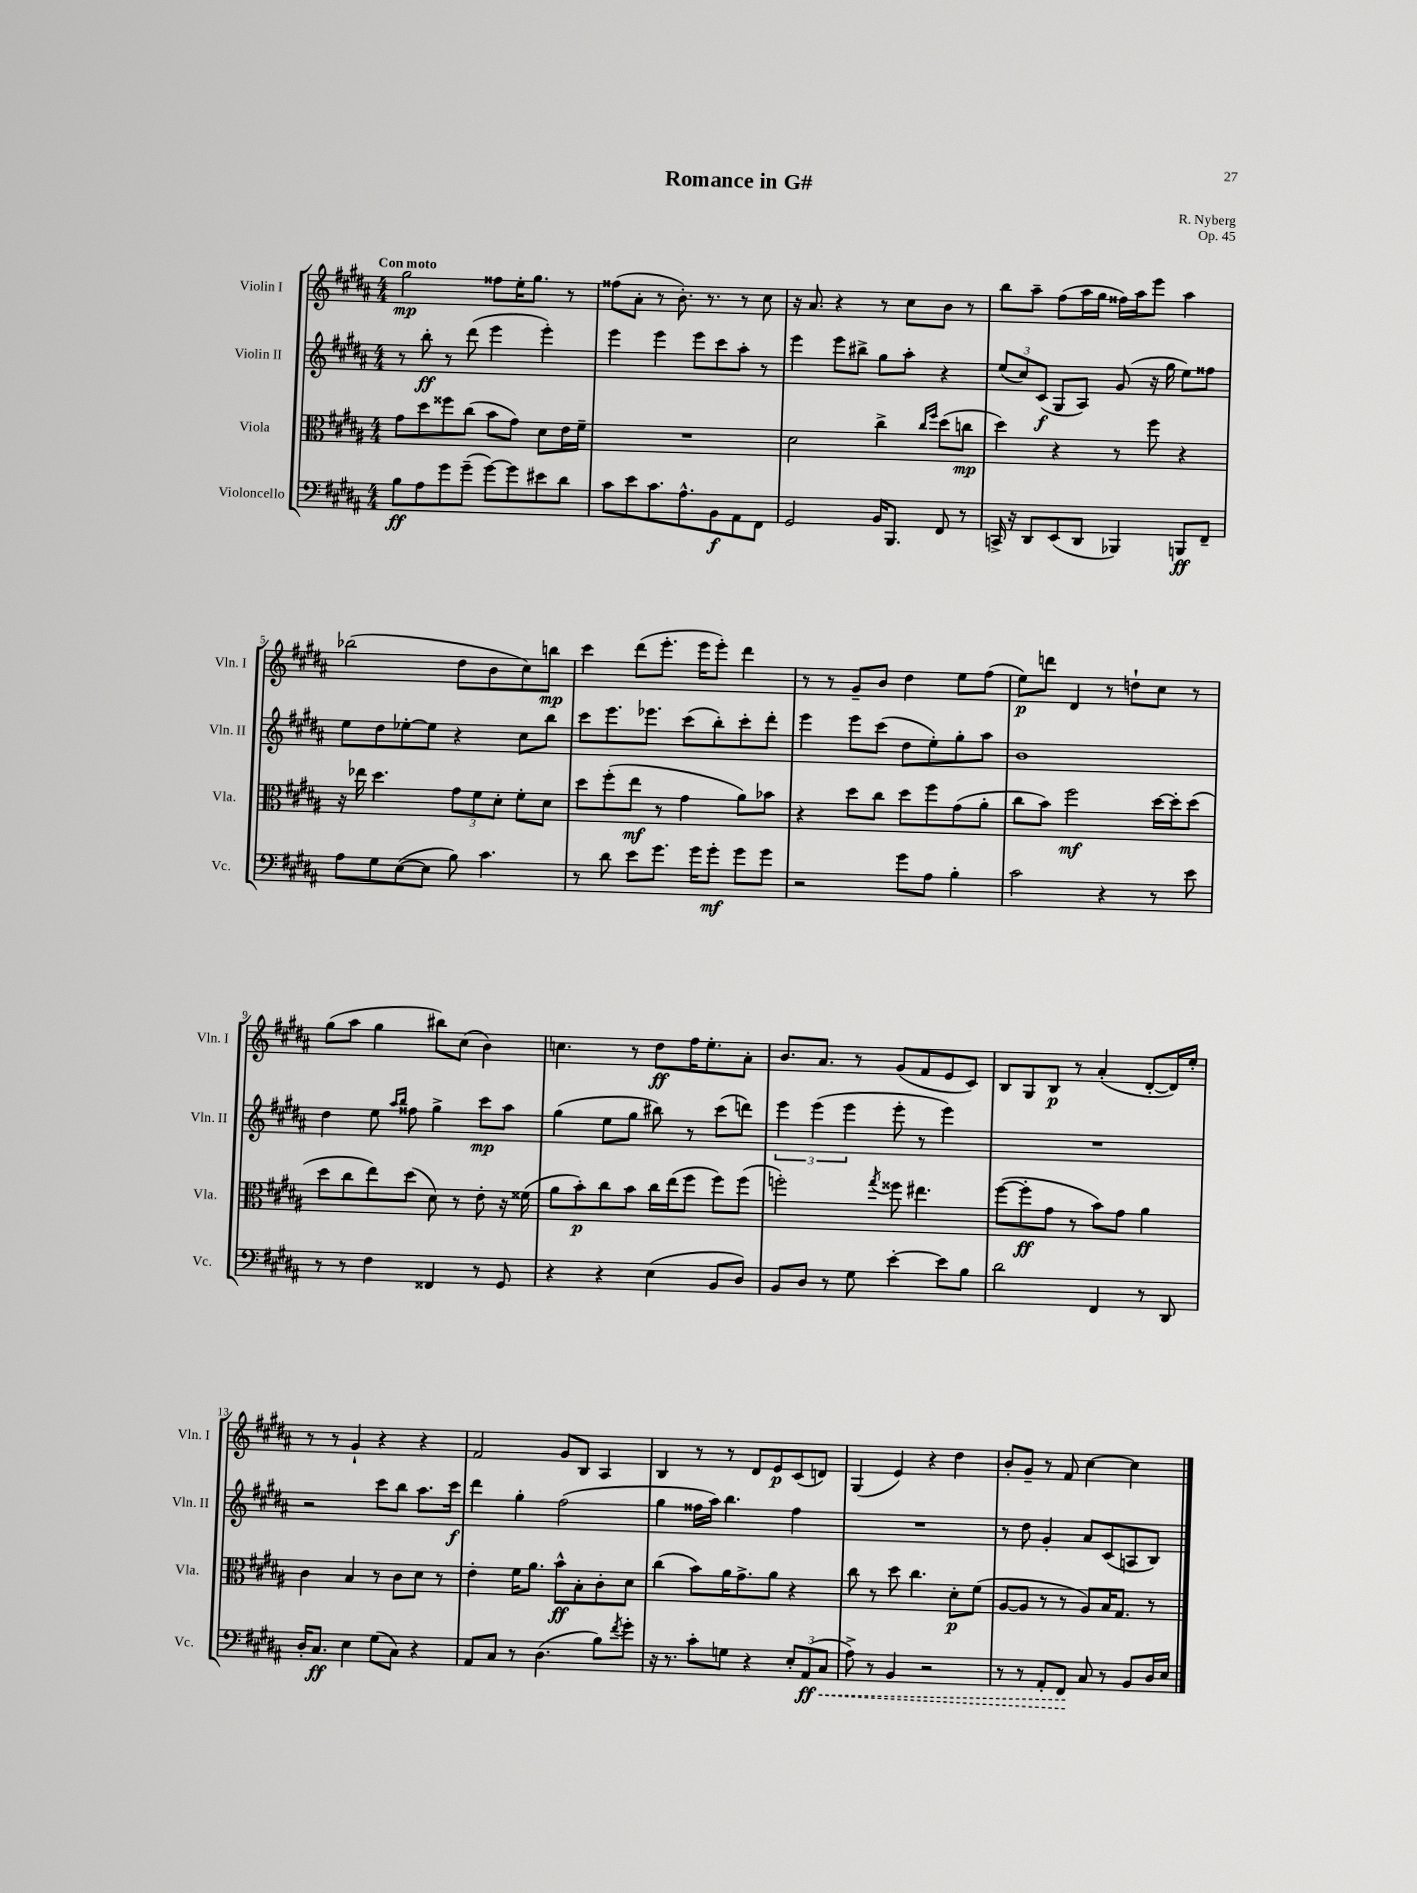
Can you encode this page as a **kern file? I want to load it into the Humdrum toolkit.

**kern	**kern	**kern	**kern
*staff4	*staff3	*staff2	*staff1
*clefF4	*clefC3	*clefG2	*clefG2
*k[f#c#g#d#a#]	*k[f#c#g#d#a#]	*k[f#c#g#d#a#]	*k[f#c#g#d#a#]
*M4/4	*M4/4	*M4/4	*M4/4
8B	8g#	8r	2gg#
8A#	8dd#	8bb'	.
8g#	8ff##	8r	.
(8g#~	(8cc#	(8ddd#	.
[8g#)	8b	4eee	8ff##
8g#]	8g#)	.	16ee'
.	.	.	8.gg#
8e#	8d#	4eee')	.
8d#	16e	.	8r
.	16f#~	.	.
=	=	=	=
8c#	1r	4eee	(8ff##
8e	.	.	8a#'
8.c#	.	4eee	8r
.	.	.	8.b')
8.A#^^	.	.	.
.	.	8eee	.
.	.	.	8.r
8BB	.	8ccc#	.
8AA#	.	8aa#'	8r
8FF#	.	8r	8cc#
=	=	=	=
2GG#	2d#	4eee	16r
.	.	.	8.a#
.	.	8eee	4r
.	.	8bb#^	.
16BB	4cc#^	8gg#	8r
8.BBB	.	.	.
.	.	8aa#'	8cc#
.	16qqcc#	.	.
.	16qqff#	.	.
8FF#	(8dd#	4r	8b
8r	8cc	.	8r
=	=	=	=
16CC^	4dd#)	(12ee	8bb
16r	.	.	.
.	.	12cc#)	.
8DD#	.	.	8aa#~
.	.	(12c#	.
(8EE	4r	8G#	(8ff#
8DD#	.	8A#)	16aa#
.	.	.	16gg#
4BBB-)	8r	(8g#	16ff##)
.	.	.	16aa#
.	8ff#	16r	8eee
.	.	16gg#	.
8BBB	4r	8ee)	4aa#
8FF#~	.	8ff##	.
=	=	=	=
8A#	16r	8ee	(2bb-
.	16ee-	.	.
8G#	4.dd#	8dd#	.
([8E	.	[8ee-'	.
8E]	.	8ee-]	.
8B)	12g#	4r	8dd#
.	12f#	.	.
4.c#	.	.	8b
.	12d#'	.	.
.	8f#'	8cc#	8cc#)
.	8d#	8bb	8bb
=	=	=	=
8r	8dd#	8ccc#	4ccc#
8d#	(8ff#'	8.eee	.
8e	8ee	.	(8ddd#
.	.	8.eee-	.
8.g#	8r	.	8.eee'
.	4g#	(8ccc#	.
16g#	.	.	16eee
8g#'	.	8bb')	8eee')
8g#	8a#)	8ccc#'	4ddd#
8g#	8b-	8ddd#'	.
=	=	=	=
2r	4r	4eee	8r
.	.	.	8r
.	8dd#	8eee	8g#~
.	8cc#	(8ccc#	8b
8g#	8dd#	8dd#	4dd#
8A#	8ff#	8ee')	.
4B'	(8g#	8gg#'	8ee
.	8a#'	8aa#	(8ff#
=	=	=	=
2c#	8cc#	1b	8ee)
.	8b)	.	8ddd
.	2ff#	.	4d#
4r	.	.	8r
.	.	.	8dd`
8r	[16dd#	.	8cc#
.	16dd#']	.	.
8e	(8dd#	.	8r
=	=	=	=
8r	8dd#	4dd#	(8gg#
8r	8cc#	.	8aa#
4F#	8ee)	8ee	4gg#
.	.	16qqaa#	.
.	.	16qqbb	.
.	(8dd#	8ff##	.
4FF##	8d#)	4gg#^	8bb#)
.	8r	.	(8cc#
8r	8e'	8ccc#	4b)
8GG#	16r	8aa#	.
.	(16f##	.	.
=	=	=	=
4r	8a#	(4gg#	4.cc
.	8b')	.	.
4r	8cc#	8ee	.
.	8b	8gg#	8r
(4E	16cc#	8bb#)	8dd#
.	(16ee	.	.
.	8ff#	8r	16ff#
.	.	.	8.ee'
8BB	8ff#)	(8ccc#	.
8D#)	(8ff#	8ddd)	8a#'
=	=	=	=
8BB	2ff')	6eee	8.b
8D#	.	.	.
.	.	(6eee	.
.	.	.	8.a#
8r	.	.	.
.	.	6eee	.
8G#	.	.	8r
.	8qgg#	.	.
[4e'	8ff##	8eee'	(8g#
.	4.ee#	8r	8f#
8e]	.	4eee)	8e
8B	.	.	8c#)
=	=	=	=
2d#	([8ff#	1r	8B
.	8ff#']	.	8G#
.	8g#	.	8B
.	8r	.	8r
4FF#	8b)	.	(4a#'
.	8g#	.	.
8r	4a#	.	[8d#'
8DD#	.	.	16d#])
.	.	.	16ee'
=	=	=	=
16D#'	4c#	2r	8r
8.C#	.	.	.
.	.	.	8r
4E	4B	.	4g#`
(8G#	8r	8ccc#	4r
8C#)	8c#	8bb	.
4r	8d#	8.aa#	4r
.	8r	.	.
.	.	16ccc#	.
=	=	=	=
8AA#	4e'	4ddd#	2f#
8C#	.	.	.
8r	16f#	4gg#'	.
.	8.a#	.	.
(4.D#	.	.	.
.	8b^^	(2ff#	8g#
.	8B'	.	8B
8B)	8c#'	.	4A#
8qf#	.	.	.
8g#'	8d#	.	.
=	=	=	=
16r	(4cc#	4gg#	4B
8.r	.	.	.
8c#'	8b)	16ff##	8r
.	.	16aa#)	.
8G	16a#	4.bb	8r
.	8.g#^	.	.
4r	.	.	8d#
.	8a#	.	8e
12E'	4r	4ff##	(8c#
(12AA#	.	.	.
.	.	.	8d)
12C#	.	.	.
=	=	=	=
8A#^)	8cc#	1r	(4G#
8r	8r	.	.
4BB	8dd#	.	4e)
.	4.cc#	.	.
2r	.	.	4r
.	8d#'	.	4dd#
.	(8f#	.	.
=	=	=	=
8r	[8A#	8r	8b'
8r	8A#]	8dd#	8g#~
8AA#'	8r	4g#'	8r
8FF#	8r	.	8f#
8C#	8A#)	8a#	[4cc#
8r	16B	(8c#	.
.	8.G#	.	.
8BB	.	8A	4cc#]
16D#	8r	8B)	.
16E	.	.	.
==	==	==	==
*-	*-	*-	*-
